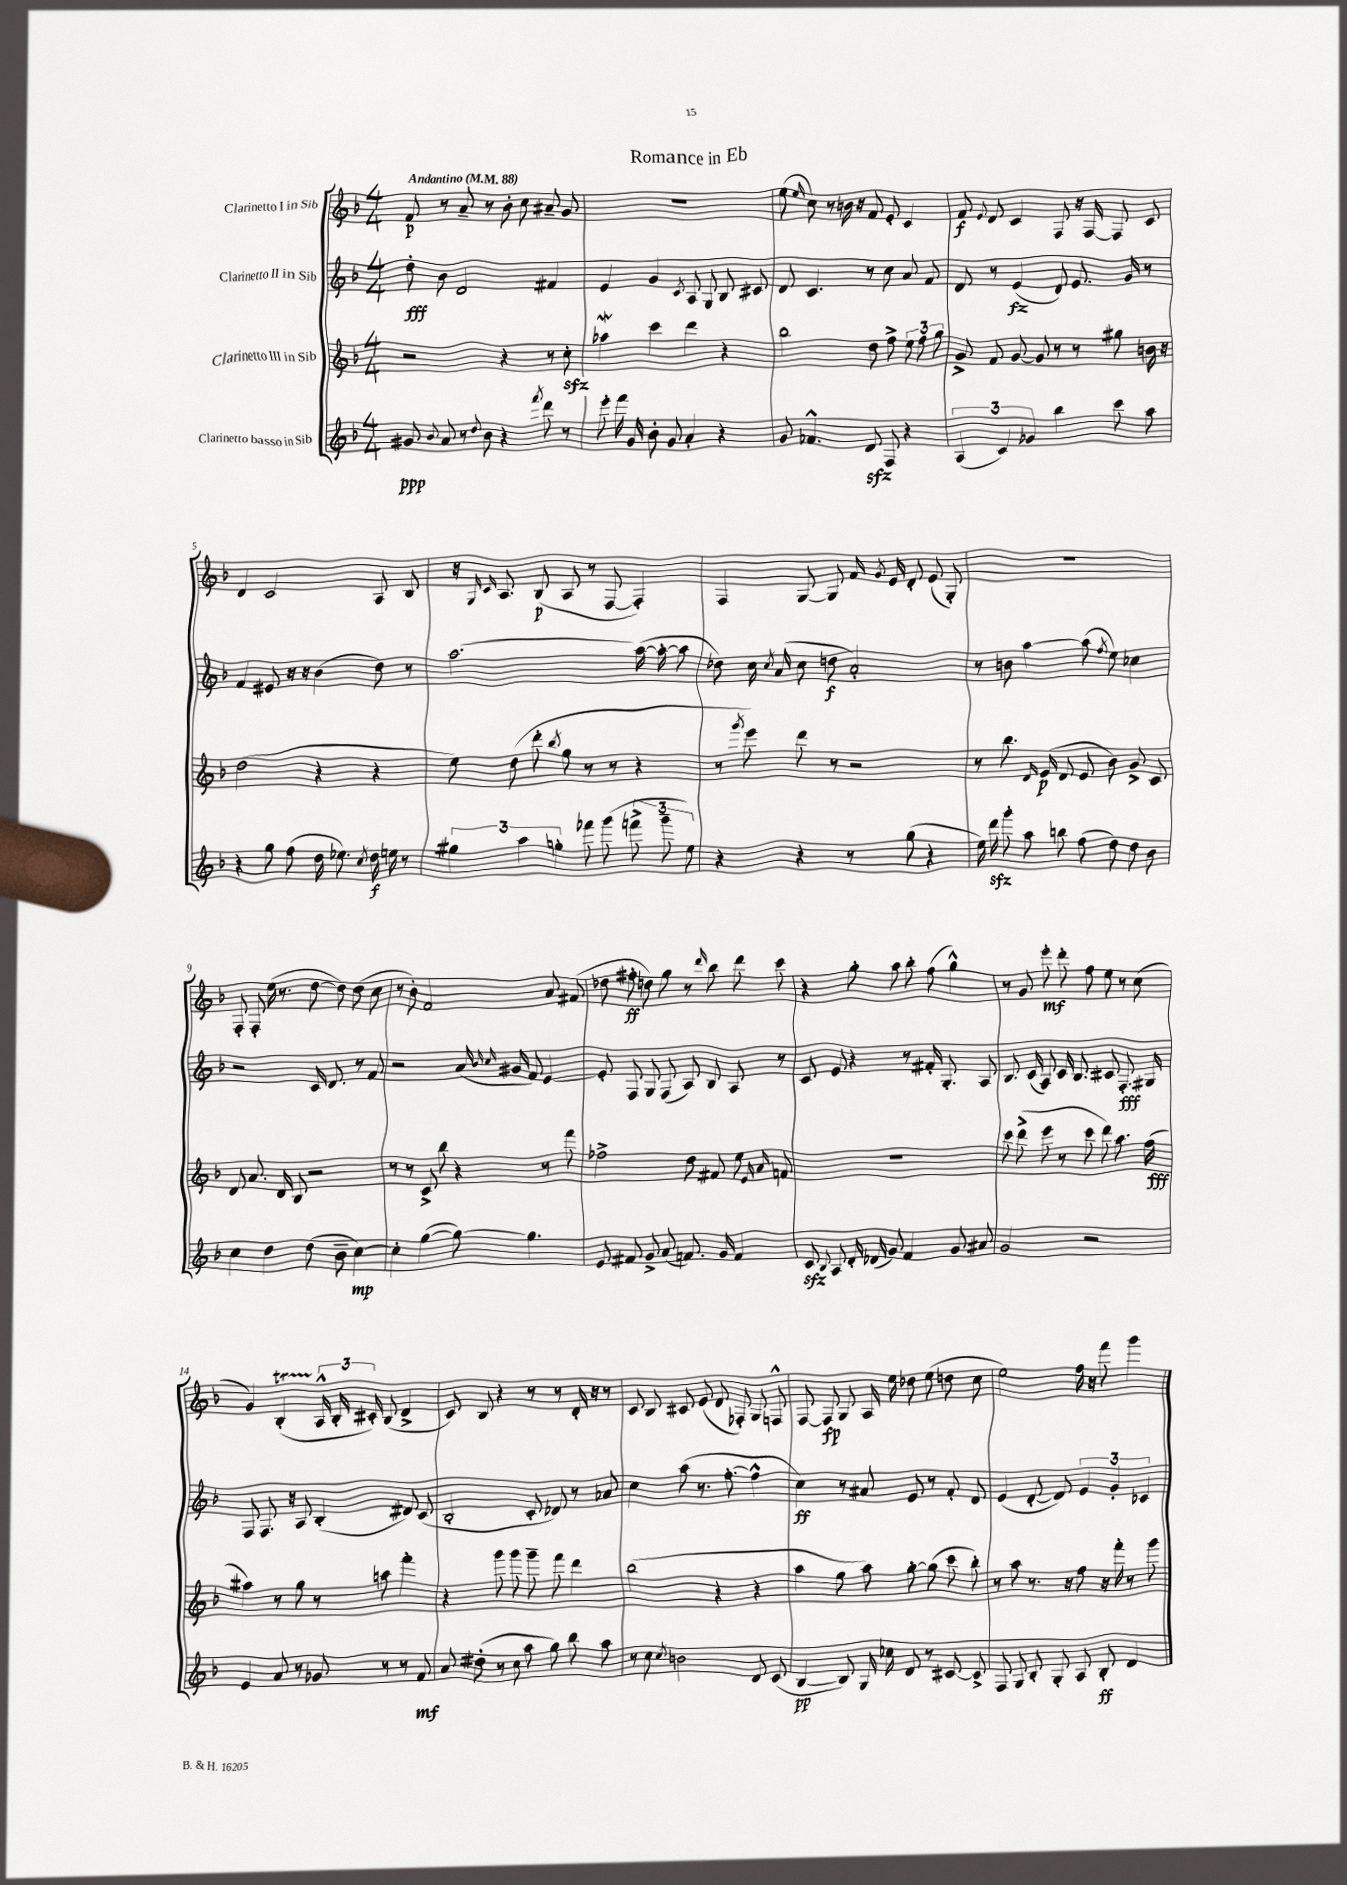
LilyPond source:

\header { title = "Romance in Eb" }
<<
\new StaffGroup <<
\new Staff = "s0" \with { instrumentName = "Clarinetto I in Sib" } {
    \clef treble \key f \major \numericTimeSignature \time 4/4 \tempo "Andantino" 4 = 88
    \autoBeamOff f'8\p r8 a'8-- r8 bes'8-. c''8 ais'8-- g'8 |
    R1 |
    e''8( \grace { e''16 } c''8) r8 b'16 r16 f'8 e'8-. c'4 |
    f'8\f \appoggiatura { e'8 } d'8 c'4 f8 r16 f16~ f8 c'8 |
    d'4 c'2 a8 bes8 |
    r16 \grace { g16 c'16 } a8. bes8\p( a8 r8 f8~ f4-.) |
    f4 g8~ g8 f'16 \acciaccatura { g'8 } e'16 d'8-. e'8( g8-.) |
    R1 |
    f8-. f8-. e''16( r8. d''8~ d''8) d''8( c''8 |
    r8 bes'8-.) f'2 a'8 fis'8( |
    des''8 fis''8-.\ff d''8) g''8 r8 \grace { d'''16 } bes''8 d'''8 c'''8 |
    r4 g''8-. a''8 bes''8-. f''8( g''4-^) |
    r8 g'8 e'''8-.\mf d'''8-. f''8 e''8 r8 c''8( |
    g'4) bes4-.\startTrillSpan( \tuplet 3/2 { a16-^\stopTrillSpan bes16-. cis'16-.) } bes8( d'4-> |
    c'8) bes8 r4 r8 r8 d'16-. r16 r8 |
    c'8 bes8 cis'8 e'8( d'8 fes8-.) g8 f8-^ |
    f8~ f8\fp g8 a16 e''16 des''8 e''8( d''8 c''8 |
    e''2) f''16 r16 f'''8 g'''4 \bar "|." |
}
\new Staff = "s1" \with { instrumentName = "Clarinetto II in Sib" } {
    \clef treble \key f \major \numericTimeSignature \time 4/4
    \autoBeamOff d''8-.\fff bes'8 d'2 fis'4 |
    e'4 g'4 \acciaccatura { c'8 } a8 g8 bes8 cis'8 |
    d'8 c'4. r8 c''8 a'8 f'8 |
    d'8 r8 e'4\fz( d'8) e'8. g'16 r8 |
    f'4 eis'8 r16 r16 bes'4( d''8) r8 |
    a''2.~ a''16~( a''16~-. a''8 |
    des''8) c''16 \acciaccatura { c''8 } a'16( c''8 d''8\f a'2-.) |
    r8 b'8 a''4~ a''8( \acciaccatura { f''8 } e''8) ces''4 |
    r2 c'16 d'8. r8 f'8 |
    r2 a'16( \grace { bes'16 c''16 } gis'16 f'8) e'4~ |
    e'8-. f8 g8 f8( a8) bes8 a8 r8 |
    c'8 e'8 r4 r8 fis'16-. g8.-. a8 |
    bes8. c'16( a8) c'16 bes8. cis'8 f8.-.\fff gis16 |
    f8 f8. r16 a8 bes4-.( dis'8) c'8( |
    bes2-. c'8-. des'8) r8 aes'8 |
    c''4 a''8( r8. f''8.~-. f''4-^ |
    c''4\ff) r8 ais'8 e'8 r8 f'8-. d'8 |
    e'4( d'8~-. d'8) \tuplet 3/2 { e'4 g'4-. ces'4 } \bar "|." |
}
\new Staff = "s2" \with { instrumentName = "Clarinetto III in Sib" } {
    \clef treble \key f \major \numericTimeSignature \time 4/4
    \autoBeamOff r2 r4 r8 c''8-.\sfz |
    aes''4\mordent c'''4 d'''4 r4 |
    bes''2 d''8 f''8-> \tuplet 3/2 { e''8 f''8 g''8 } |
    g'8-> f'8 g'8~ g'8 r8 r8 gis''8 b'16 r16 |
    d''2( r4 r4 |
    e''8) d''8( d'''8-. \acciaccatura { bes''8 } g''8 r8 r8 r4 |
    r8 \acciaccatura { g'''8 } e'''8) d'''8 r8 r2 |
    r8 bes''8. \grace { d'16 } e'16\p( d'8 e'8 bes'8) g'8-> c'8 |
    d'8 a'8. d'16 bes8 r2 |
    r8 r8 c'8-> bes''8 r4 r8 f'''8 |
    fes''2-> d''8 fis'8 e''8 \grace { e'16 a'16 } f'8 |
    R1 |
    c'''8 d'''8->( e'''8 r8 c'''8 d'''8) a''8. f''16\fff( |
    ais''4) r8 g''8 r8 a''8 f'''4-. |
    r4 g'''8 g'''8 g'''8-- f'''8 d'''4 |
    bes''2( r4 r4 |
    a''4 g''8 a''8) g''8~-. g''8( c'''8 bes''8-.) |
    r8 a''8 r8. r16 f''8 r16 f'''16-. r8 g'''8 \bar "|." |
}
\new Staff = "s3" \with { instrumentName = "Clarinetto basso in Sib" } {
    \clef treble \key f \major \numericTimeSignature \time 4/4
    \autoBeamOff gis'8\ppp \appoggiatura { bes'8 } a'8 r8 \appoggiatura { d''8 } bes'8 r4 \acciaccatura { f'''8 } d'''8 r8 |
    e'''8-. f'''16 g'16 bes'8-. g'8 a'4-. r4 |
    g'8 fes'4.-^ d'8\sfz f8 r4 |
    \tuplet 3/2 { a4( c'4) ges'4 } bes''4 c'''8 a''8 |
    r4 g''8 f''8( d''16 ees''8.) \acciaccatura { c''8 } d''16\f e''16 r8 |
    \tuplet 3/2 { gis''4 a''4 g''4-. } fes'''8 g'''8( \tuplet 3/2 { f'''8-> g'''8-- e''8) } |
    r4 r4 r8 g''8( r4 |
    e''16) d'''16\sfz g'''8-. a''8 b''8 f''8( d''8) d''8 bes'8 |
    c''4 d''4 d''8( bes'8-- c''4~\mp) |
    c''4-. g''4~( g''8~) g''4. |
    e'8 fis'8 g'8-> a'8( f'8.) g'16 f'4 |
    c'8\sfz \appoggiatura { bes8 } a8 d'16-. des'16( g'8) f'4 g'8 ais'8 |
    g'2 r2 |
    e'4 a'8 r8 ges'8 r8 r8 f'8\mf |
    a'8 dis''8-.( r8 c''8 a''8 g''8) bes''8 a''8 |
    r8 c''8 \acciaccatura { c''8 } b'2 d'8 c'8( |
    bes4~\pp bes8) g16 ces''16 d'8 r8 cis'8~ cis'8-> |
    f8 g8 bes8-. g8-. a8 bes8-.\ff d'4 \bar "|." |
}
>>
>>
